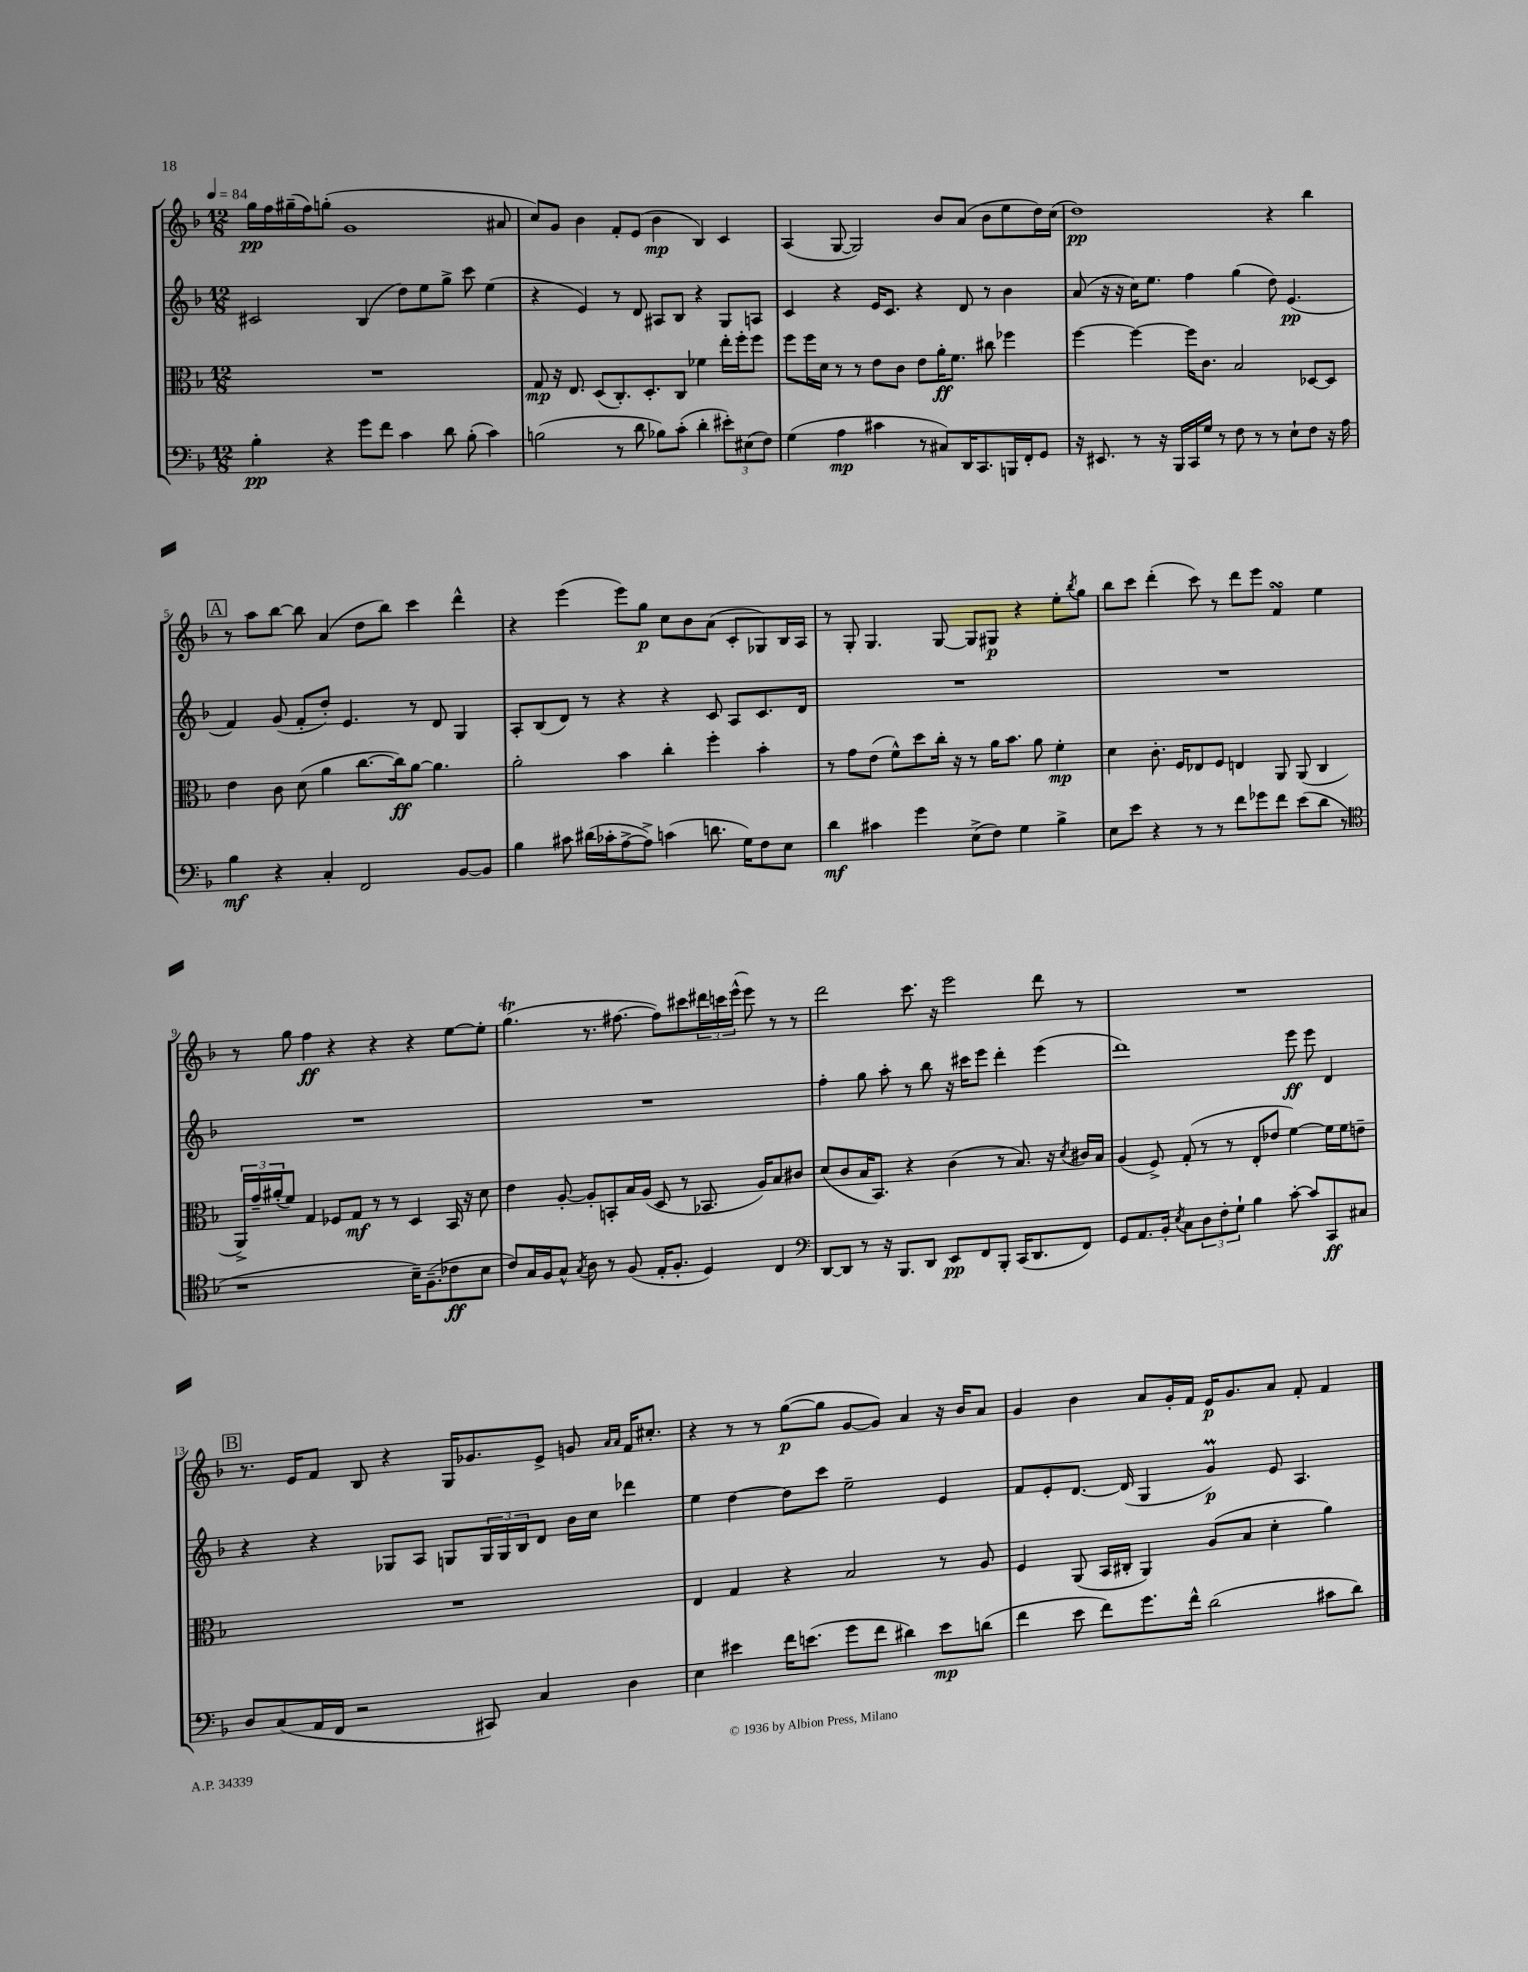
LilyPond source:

<<
\new StaffGroup <<
\new Staff = "s0" {
    \clef treble \key f \major \numericTimeSignature \time 12/8 \tempo 4 = 84
    g''16\pp f''16 gis''16--( f''16) g''8-.( g'1 ais'8 |
    c''8) g'8 bes'4 f'8-. e'8( bes'4\mp bes4) c'4 |
    a4( g8~ g2) bes'8 a'8( bes'8 e''8 d''16) c''16( |
    d''1\pp) r4 bes''4 |
    \mark \markup { \box "A" } r8 a''8 bes''8~ bes''8 a'4( d''8 bes''8) c'''4 d'''4-^ |
    r4 e'''4( e'''8) g''8\p c''8 bes'8 a'8( c'8-. ges8) bes16 a16 |
    r8 g8-. g4. g8~ g8 gis8\p r4 e''8-. \acciaccatura { bes''8 } g''8 |
    bes''8 c'''8 d'''4-.( c'''8) r8 d'''8 e'''8 f'4\turn e''4 |
    r8 g''8 f''4\ff r4 r4 r4 e''8~ e''8-. |
    g''4.\trill( r8. fis''8.~ fis''8) cis'''8 \tuplet 3/2 { dis'''16 c'''16 e'''16-^( } e'''8) r8 r8 |
    d'''2 c'''8. r16 e'''2 d'''8 r8 |
    R1. |
    \mark \markup { \box "B" } r8. e'16 f'8 bes8 r4 g16 ges'8. e'8-> g'8 \grace { a'16 a'16 } f'16 cis''8.-. |
    r4 r8 r8 g''8~\p( g''8 g'8~ g'8) a'4 r16 bes'16 a'8 |
    g'4 bes'4 a'8 g'16-. f'16 e'16\p g'8. a'8 f'8-. f'4 \bar "|." |
}
\new Staff = "s1" {
    \clef treble \key f \major \numericTimeSignature \time 12/8
    cis'2 bes4( d''8) e''8 g''8-> c'''8 e''4( |
    r4 e'4) r8 d'8 ais8 bes8 r4 g8 a8 |
    c'4 r4 e'16 c'8. r4 d'8 r8 bes'4 |
    a'8( r16 r16 c''16) e''8. f''4 g''4( d''8) e'4.\pp( |
    \mark \markup { \box "A" } f'4) g'8( f'8-. d''8-.) e'4. r8 d'8 g4 |
    a8-. bes8( d'8) r8 r4 r4 c'8 a8 c'8. d'16 |
    R1. |
    R1. |
    R1. |
    R1. |
    f''4-. g''8 a''8-. r8 bes''8 r16 cis'''16 e'''8 d'''4-. e'''4( |
    d'''1) e'''8\ff e'''8 d'4 |
    \mark \markup { \box "B" } r4 r4 ges8 a8 g8 \tuplet 3/2 { g16 g16 bes16 } d'8 bes'16 c''16 des'''4 |
    e''4 d''4~ d''8 c'''8 e''2-- e'4 |
    f'8 e'8-. d'8.~ d'16( g4 g'4\prall\p) e'8 a4. \bar "|." |
}
\new Staff = "s2" {
    \clef alto \key f \major \numericTimeSignature \time 12/8
    R1. |
    g8\mp r16 e8. d8( c8.-.) d8.-. c8 fes'4 e''16-. f''16-. f''8 |
    f''8 f''16 d'16 r8 r8 e'8 c'8 e'8 a'16-.\ff f'8. cis''8 fes''4 |
    f''4~ f''4~ f''16 c'8. bes2 des8~ des8 |
    \mark \markup { \box "A" } e'4 c'8 d'8( a'4 c''8.~ c''16\ff) a'8~ a'4. |
    a'2-. bes'4 c''4-. f''4-. bes'4-. |
    r8 g'8 e'8( f'8-^) d''8 c''16-. r16 r8 a'16 bes'8. a'8 f'4-.\mp |
    d'4 c'8.-. f16 ees8 f8 e4 a,8 a,8( c4 |
    \tuplet 3/2 { a,16->) g'16-- ais'16-.( } f'8) g4 fes8 g8\mf r8 r8 d4 bes,16 r16 d'8 |
    e'4 a8~-. a8-. b,8-. bes16 a16( d8 r8 bes,8. a16) bes8 cis'8 |
    d'8( c'8 bes16 bes,8.) r4 c'4( r8 bes8.) r16 \acciaccatura { d'8 } cis'16 bes16 |
    a4( f8->) g8-.( r8 r8 e8-. ees'8 f'4~) f'16 f'16 e'8-- |
    \mark \markup { \box "B" } R1. |
    e4 g4 r4 bes2 r8 a8 |
    f4 a,8( bes,16 cis16-. a,4) a8( bes8 d'4-. a'4) \bar "|." |
}
\new Staff = "s3" {
    \clef bass \key f \major \numericTimeSignature \time 12/8
    bes4-.\pp r4 g'8 f'8 c'4 d'8 bes8-.( c'4) |
    b2( r8 d'8 bes8) c'8-.( d'4-. \tuplet 3/2 { eis'8-.) eis8( f8) } |
    g4( a4\mp cis'4 r8 cis8) d,16 c,8. b,,16 f,16-. g,8 |
    r16 eis,8. r8 r16 bes,,16 c,16 g16 r8 f8 r8 r8 e8-! f8 r16 a16 |
    \mark \markup { \box "A" } bes4\mf r4 c4-. f,2 bes,8~ bes,8 |
    bes4 cis'8 dis'16( ces'16-. a8~-> a8->) c'4( d'8. g16) f8 e8 |
    d'4\mf cis'4 g'4 e8->( f8) g4 bes4-> |
    e8 e'8 r4 r8 r8 f'8 ges'8 f'8 e'8( d'8 r8 |
    \clef tenor r1 bes16--) f8.--( ces'8\ff bes8 |
    c'8) g16 f16 g8-^ \acciaccatura { g8 } a8 r8 f8( e16-. f8.-. d4) c4 |
    \clef bass d,8~ d,8 r8 r16 bes,,8. d,8 e,8\pp f,8 bes,,8-. c,16( d,8. f,8) |
    g,8 a,8. bes,16-. \acciaccatura { e8 } c8 \tuplet 3/2 { d8 f8-. g8-! } bes4 c'8~-. c'8 c,8\ff cis8 |
    \mark \markup { \box "B" } d8 c8( a,16 f,16 r2 cis,8) c4 d4 |
    e4 eis'4 f'16 e'8.( g'8 f'8 dis'4) e'8\mp d'8( |
    f'4 e'8 f'8) g'8. f'16-^ d'2( cis'8 d'8) \bar "|." |
}
>>
>>
